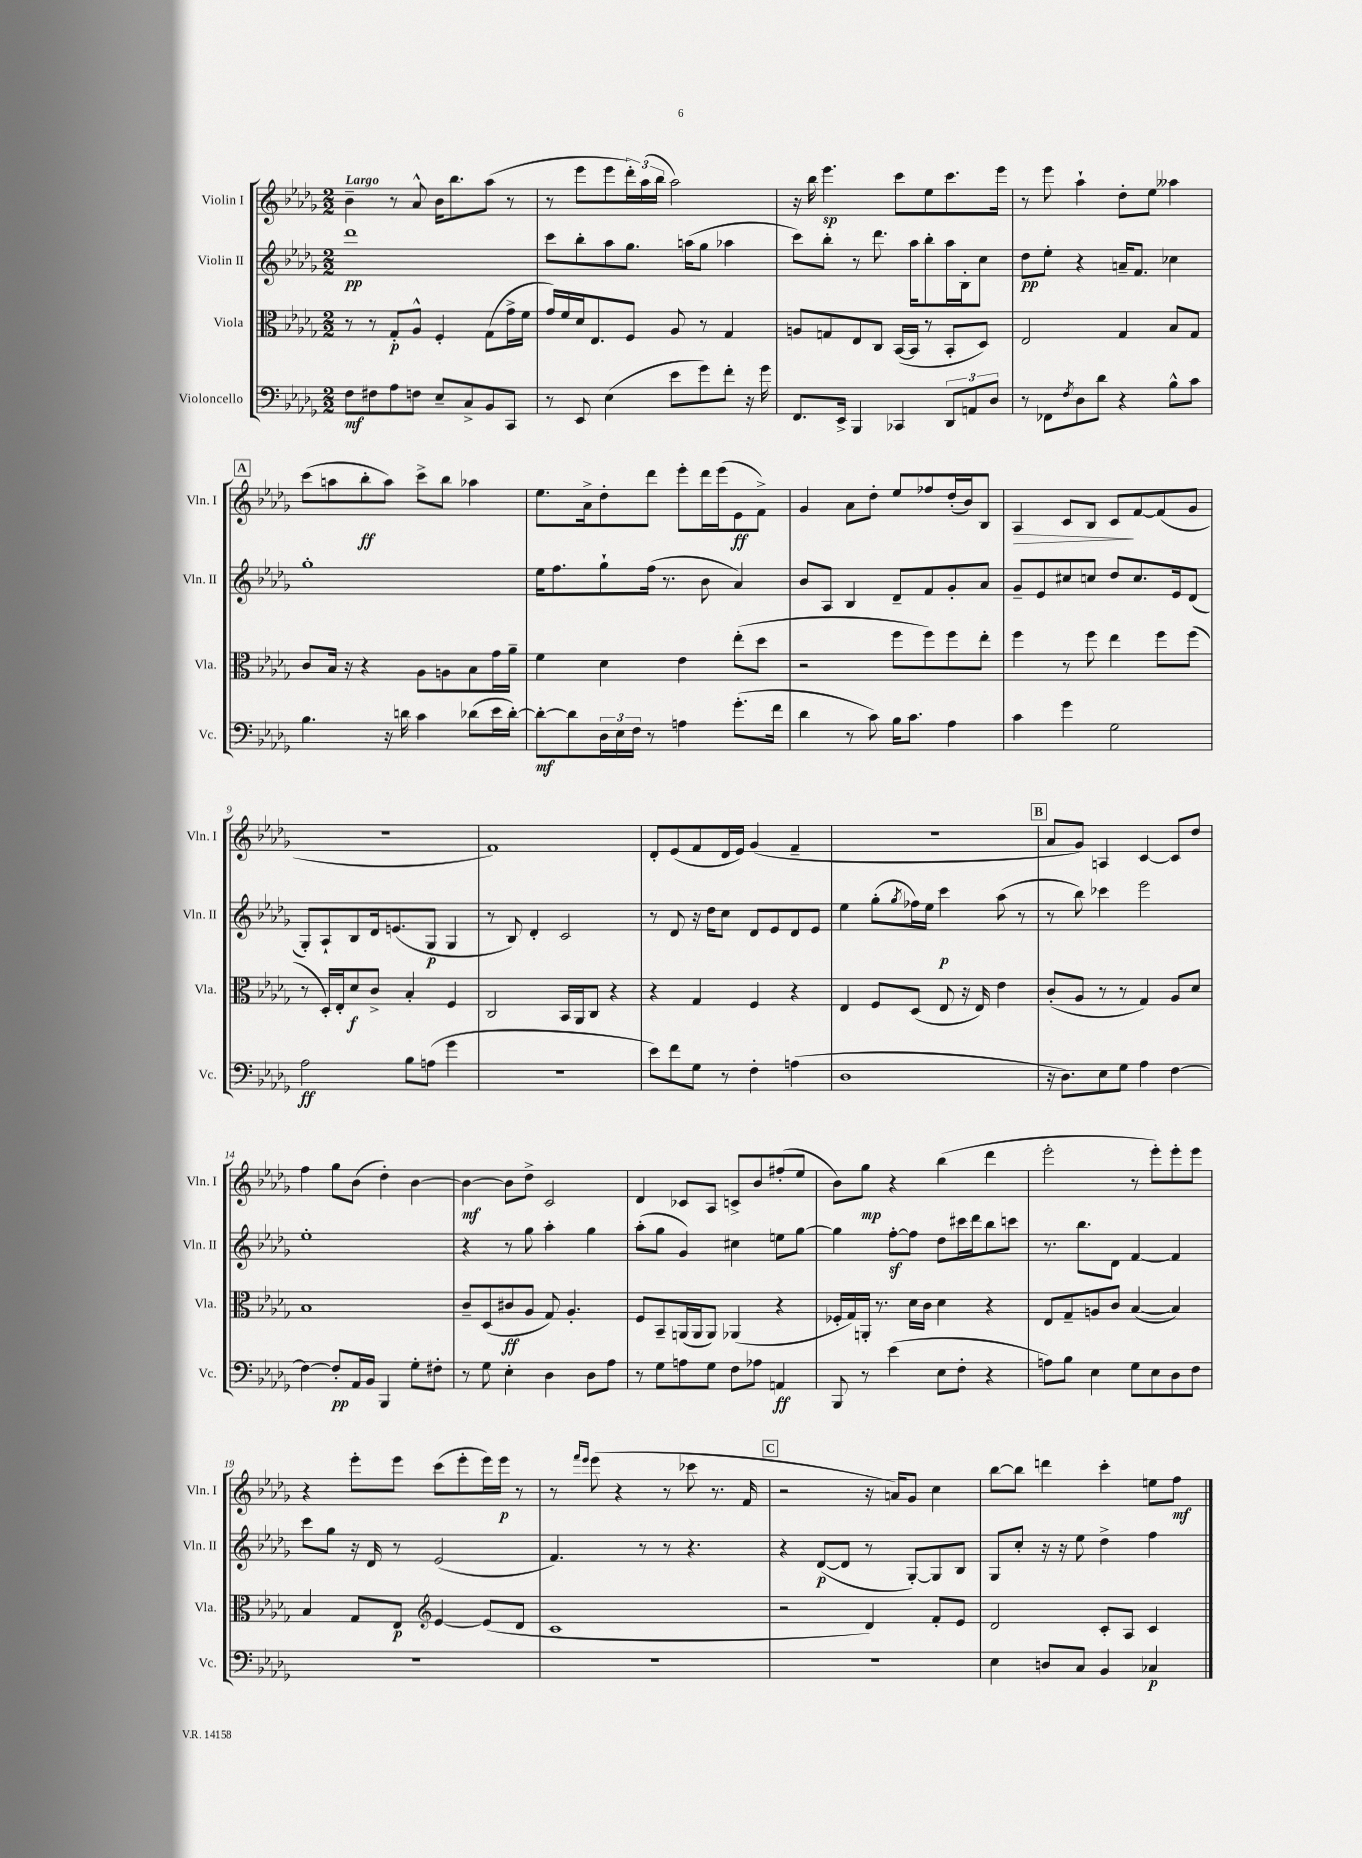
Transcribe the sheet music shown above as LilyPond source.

<<
\new StaffGroup <<
\new Staff = "s0" \with { instrumentName = "Violin I" shortInstrumentName = "Vln. I" } {
    \clef treble \key des \major \numericTimeSignature \time 2/2 \tempo "Largo"
    bes'4-- r8 aes'8-^ bes'16 bes''8. aes''8( r8 |
    r8 ees'''8 ees'''8 \tuplet 3/2 { des'''16-.) aes''16( bes''16 } aes''2) |
    r16 bes''16 ees'''4.\sp c'''8 ees''8 c'''8. ees'''16 |
    r8 ees'''8 aes''4-! des''8-. ees''8 aeses''4 |
    \mark \markup { \box "A" } c'''8( a''8 bes''8-.\ff a''8) c'''8-> bes''8 aes''4 |
    ees''8. aes'16-> des''8-. des'''8 ees'''8-. des'''16 ees'''16( ees'8\ff f'8->) |
    ges'4 aes'8 des''8-. ees''8 fes''8 des''16-.( bes'16) bes8 |
    aes4\> c'8 bes8 c'8\! f'8~ f'8( ges'8 |
    r1 |
    f'1) |
    des'8-. ees'8( f'8 des'16 ees'16) ges'4( f'4-- |
    r1 |
    \mark \markup { \box "B" } aes'8 ges'8) a4 c'4~ c'8 des''8 |
    f''4 ges''8 bes'8( des''4-.) bes'4~ |
    bes'4~\mf bes'8 des''8-> c'2 |
    des'4 ces'8 aes8 c'8-> bes'8 fis''8-.( ees''8 |
    bes'8) ges''8\mp r4 bes''4( des'''4 |
    ees'''2-. r8 ees'''8-.) ees'''8-. ees'''8 |
    r4 ees'''8-. ees'''8 c'''8( ees'''8-. ees'''16) ees'''16\p r8 |
    r8 \grace { f'''16 ees'''16 } ees'''8( r4 r8 ces'''8 r8. f'16 |
    \mark \markup { \box "C" } r2 r16 a'16) ges'8 c''4 |
    bes''8~ bes''8 d'''4 c'''4-. e''8 f''8\mf \bar "|." |
}
\new Staff = "s1" \with { instrumentName = "Violin II" shortInstrumentName = "Vln. II" } {
    \clef treble \key des \major \numericTimeSignature \time 2/2
    des'''1\pp |
    c'''8 bes''8-. aes''8 ges''8. a''16( ges''8 aes''4 |
    c'''8) bes''8-. r8 des'''8. aes''16 bes''8-. aes''16 bes16-. c''8 |
    des''8\pp ees''8-. r4 a'16-- f'8. ces''4 |
    \mark \markup { \box "A" } ges''1-. |
    ees''16 f''8. ges''8-! f''16( r8. bes'8 aes'4) |
    bes'8 aes8 bes4 des'8-- f'8 ges'8-. aes'8 |
    ges'8-- ees'8 cis''8 c''8 des''8 c''8. ees'16 des'8( |
    ges8-.) aes8-! bes8 des'16 e'8.( ges8\p ges4 |
    r8 bes8) des'4-. c'2 |
    r8 des'8 r16 des''16 c''8 des'8 ees'8 des'8 ees'8 |
    ees''4 ges''8-.( \acciaccatura { ges''8 } fes''16) ees''16 c'''4\p aes''8( r8 |
    \mark \markup { \box "B" } r8 bes''8) ces'''4 ees'''2 |
    ees''1-. |
    r4 r8 ges''8 aes''4-. ges''4 |
    aes''8-.( ges''8 ges'4) cis''4 e''8 ges''8~ |
    ges''4 f''8~-.\sf f''8 des''8 cis'''16 des'''16 bes''8 c'''8 |
    r8. bes''8. des'8 f'4~ f'4 |
    c'''8 ges''8 r16 des'16 r8 ees'2( |
    f'4.) r8 r8 r4. |
    \mark \markup { \box "C" } r4 des'8~\p( des'8 r8 ges8~-.) ges8 bes8 |
    ges8 c''8-. r16 r16 ees''8 des''4-> f''4 \bar "|." |
}
\new Staff = "s2" \with { instrumentName = "Viola" shortInstrumentName = "Vla." } {
    \clef alto \key des \major \numericTimeSignature \time 2/2
    r8 r8 ges8-.\p aes8-^ f4-. ges8( ges'16-> f'16 |
    ges'16) f'16 des'16 ees8. f8 aes8 r8 ges4 |
    a8 g8 ees8 c8 bes,16~( bes,16 r8 bes,8-. des8) |
    ees2 ges4 bes8 ges8 |
    \mark \markup { \box "A" } c'8 bes16 r16 r4 aes8 a8 bes8 ges'16 aes'16-- |
    f'4 des'4 ees'4 ees''8-.( des''8 |
    r2 f''8 f''8) f''8 ees''8-. |
    f''4 r8 f''8 ees''4 f''8 f''8( |
    r8 des16-.) ees16-. des'8\f c'8-> bes4-. f4 |
    c2 bes,16 aes,16 c8 r4 |
    r4 ges4 f4 r4 |
    ees4 f8 des8( ees8 r16 ees16) ees'4 |
    \mark \markup { \box "B" } c'8-.( aes8 r8 r8 ges4) aes8 des'8 |
    bes1 |
    c'8-- des8( cis'8\ff aes8 ges8) aes4.-. |
    f8 bes,8-- a,16( a,16 a,8) aes,4( r4 |
    fes16-. ges16) a,16-. r8. des'16 c'16 des'4 r4 |
    ees8 ges8-- a8 c'8 bes4~( bes4) |
    bes4 ges8 ees8\p \clef treble ees'4~ ees'8( des'8 |
    c'1 |
    \mark \markup { \box "C" } r2 des'4) f'8-. ees'8 |
    des'2 c'8-. aes8 c'4 \bar "|." |
}
\new Staff = "s3" \with { instrumentName = "Violoncello" shortInstrumentName = "Vc." } {
    \clef bass \key des \major \numericTimeSignature \time 2/2
    f8\mf fis8 aes8 f8 ees8-- c8-> bes,8 c,8 |
    r8 ees,8 ees4( ees'8 ges'8) f'8-. r16 ges'16 |
    f,8. ees,16-> bes,,4 ces,4 \tuplet 3/2 { des,8 a,8 des8 } |
    r8 fes,8 \acciaccatura { f8 } des8 des'8 r4 bes8-^ c'8 |
    \mark \markup { \box "A" } bes4. r16 d'16 c'4 des'8( ees'16 des'16~-.) |
    des'8~-.\mf des'8 \tuplet 3/2 { des16 ees16 f16 } r8 a4 ges'8.-.( f'16 |
    des'4 r8 c'8) bes16 c'8. aes4 |
    c'4 ges'4 ges2 |
    aes2\ff bes8 a8( ges'4 |
    r1 |
    ees'8) f'8 ges8 r8 f4-. a4( |
    des1 |
    \mark \markup { \box "B" } r16 des8.) ees8 ges8 aes4 f4~ |
    f4~ f8-.\pp aes,16 bes,16 bes,,4 ges8-. fis8-. |
    r8 ges8 ees4-. des4 des8 aes8 |
    r8 ges8 a8 ges8 f8 aes8 a,4\ff |
    bes,,8 r8 ees'4( ees8 f8-. r4 |
    a8) bes8 ees4 ges8 ees8 des8 f8 |
    R1 |
    R1 |
    \mark \markup { \box "C" } R1 |
    ees4 d8 c8 bes,4 ces4\p \bar "|." |
}
>>
>>
